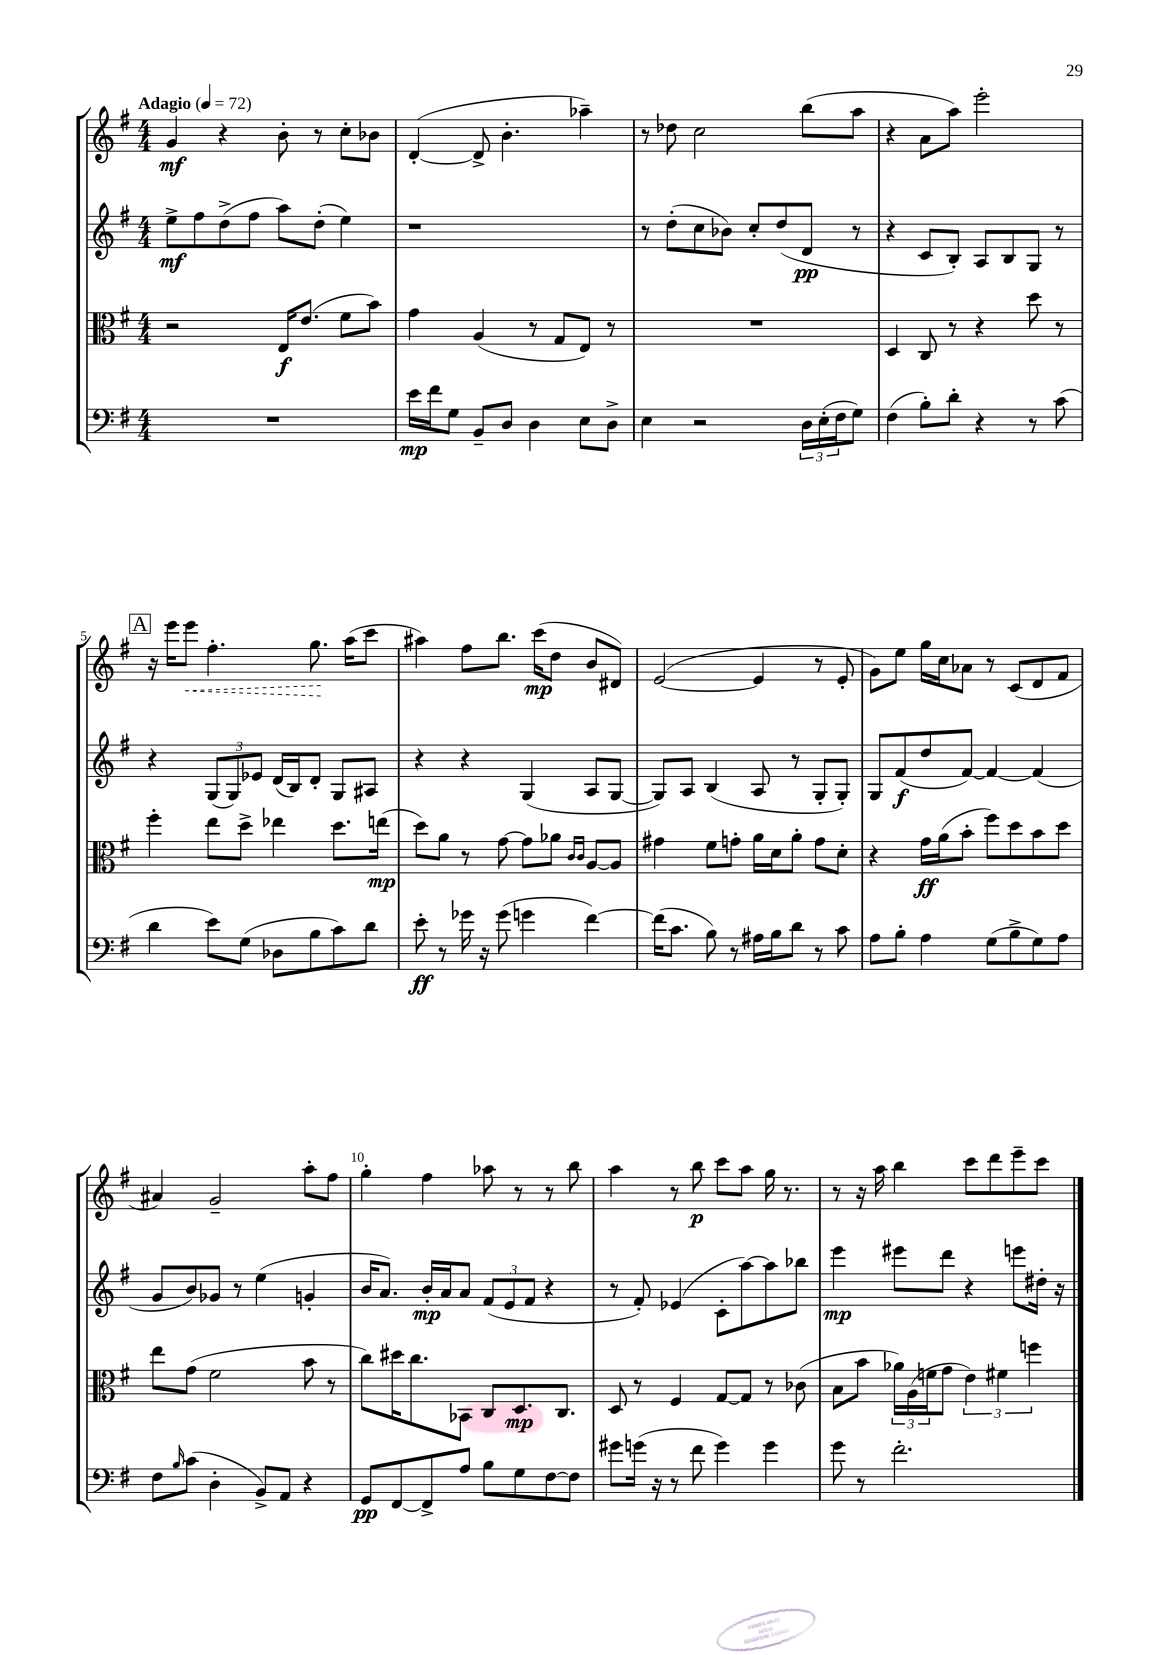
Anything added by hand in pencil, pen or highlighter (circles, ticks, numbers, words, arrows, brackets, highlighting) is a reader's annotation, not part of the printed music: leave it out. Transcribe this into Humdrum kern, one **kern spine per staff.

**kern	**dynam	**kern	**dynam	**kern	**dynam	**kern	**dynam
*part4	*part4	*part3	*part3	*part2	*part2	*part1	*part1
*staff4	*staff4	*staff3	*staff3	*staff2	*staff2	*staff1	*staff1
*clefF4	*	*clefC3	*	*clefG2	*	*clefG2	*
*k[f#]	*	*k[f#]	*	*k[f#]	*	*k[f#]	*
*M4/4	*	*M4/4	*	*M4/4	*	*M4/4	*
*MM72	*	*MM72	*	*MM72	*	*MM72	*
=1	=1	=1	=1	=1	=1	=1	=1
!	!	!	!	!	!	!LO:TX:a:B:t=Adagio	!
1r	.	2r	.	8ee^\L	mf	4g/	mf
.	.	.	.	8ff#\	.	.	.
.	.	.	.	(8dd^\	.	4r	.
.	.	.	.	8ff#\J	.	.	.
.	.	16E/KL	f	8aa\L)	.	8b'\	.
.	.	(8.e/J	.	.	.	.	.
.	.	.	.	(8dd'\J	.	8r	.
.	.	8f#\L	.	4ee\)	.	8cc'\L	.
.	.	8b\J)	.	.	.	8b-X\J	.
=2	=2	=2	=2	=2	=2	=2	=2
16e\LL	mp	4g\	.	1r	.	([4d'/	.
16f#\J	.	.	.	.	.	.	.
8G\J	.	.	.	.	.	.	.
8BB~/L	.	(4A/	.	.	.	8d^/]	.
8D/J	.	.	.	.	.	4.b'\	.
4D\	.	8r	.	.	.	.	.
.	.	8G/L	.	.	.	.	.
8E\L	.	8E/J)	.	.	.	4aa-X~\)	.
8D^\J	.	8r	.	.	.	.	.
=3	=3	=3	=3	=3	=3	=3	=3
4E\	.	1r	.	8r	.	8r	.
.	.	.	.	(8dd'\L	.	8dd-X\	.
2r	.	.	.	8cc\	.	2cc\	.
.	.	.	.	8b-X\J)	.	.	.
.	.	.	.	8cc'/L	.	.	.
.	.	.	.	(8dd/	.	.	.
24D\LL	.	.	.	8d/J	pp	(8bb\L	.
(24E'\	.	.	.	.	.	.	.
24F#\J	.	.	.	.	.	.	.
8G\J)	.	.	.	8r	.	8aa\J	.
=4	=4	=4	=4	=4	=4	=4	=4
(4F#\	.	4D/	.	4r	.	4r	.
8B'\L)	.	8C/	.	8c/L	.	8a\L	.
8d'\J	.	8r	.	8B'/J)	.	8aa\J)	.
4r	.	4r	.	8A/L	.	2eee'\	.
.	.	.	.	8B/	.	.	.
8r	.	8dd\	.	8G/J	.	.	.
(8c\	.	8r	.	8r	.	.	.
!!LO:LB:g=z
!!LO:REH:place=s1:t=A
=5	=5	=5	=5	=5	=5	=5	=5
4d\	.	4ff#'\	.	4r	.	16r	.
.	.	.	.	.	.	16eee\KL	.
!	!	!	!	!	!	!	!LO:HP:b
.	.	.	.	.	.	8eee\J	<
8e\L)	.	8ee\L	.	(12G/L	.	4.ff#'\	.
.	.	.	.	12G/)	.	.	.
(8G\J	.	8dd^\J	.	.	.	.	.
.	.	.	.	12e-X/J	.	.	.
8D-X\L	.	4ee-X\	.	(16d/LL	.	.	.
.	.	.	.	16B/J)	.	.	.
8B\	.	.	.	8d'/J	.	8.gg\	.
8c\)	.	8.dd\L	.	8G/L	.	.	.
.	.	.	.	.	.	(16aa\KL	[
8d\J	.	.	.	8A#X/J	.	8ccc\J	.
.	.	(16een\Jk	mp	.	.	.	.
=6	=6	=6	=6	=6	=6	=6	=6
8e'\	ff	8dd\L)	.	4r	.	4aa#X\)	.
8r	.	8a\J	.	.	.	.	.
16g-X\	.	8r	.	4r	.	8ff#\L	.
16r	.	.	.	.	.	.	.
(8g-\	.	[8g\	.	.	.	8.bb\J	.
4gn\	.	8g\L]	.	(4G/	.	.	.
.	.	.	.	.	.	(16ccc\KL	mp
.	.	8a-X\J	.	.	.	8dd\J	.
.	.	16qqc/LL	.	.	.	.	.
.	.	16qqc/JJ	.	.	.	.	.
[4f#\)	.	[8A/L	.	8A/L	.	8b/L	.
.	.	8A/J]	.	[8G/J	.	8d#X/J)	.
=7	=7	=7	=7	=7	=7	=7	=7
(16f#\KL]	.	4g#X\	.	8G/L])	.	([2e/	.
8.c\J	.	.	.	.	.	.	.
.	.	.	.	8A/J	.	.	.
8B\)	.	8f#\L	.	(4B/	.	.	.
8r	.	8gn'\J	.	.	.	.	.
16A#X\LL	.	16a\LL	.	8A/	.	4e/]	.
16B\J	.	16d\J	.	.	.	.	.
8d\J	.	8a'\J	.	8r	.	.	.
8r	.	8g\L	.	8G'/L	.	8r	.
8c\	.	8d'\J	.	8G'/J)	.	8e'/	.
=8	=8	=8	=8	=8	=8	=8	=8
8A\L	.	4r	.	8G/L	.	8g\L)	.
8B'\J	.	.	.	(8f#/	f	8ee\J	.
4A\	.	16g\LL	ff	8dd/	.	16gg\LL	.
.	.	(16a\J	.	.	.	16cc\J	.
.	.	8b'\J	.	[8f#/J)	.	8a-X\J	.
(8G\L	.	8ff#\L)	.	4f#/_	.	8r	.
8B^\	.	8dd\	.	.	.	(8c/L	.
8G\)	.	8b\	.	(4f#/]	.	8d/	.
8A\J	.	8dd\J	.	.	.	8f#/J	.
!!LO:LB:g=z
=9	=9	=9	=9	=9	=9	=9	=9
8F#\L	.	8ee\L	.	8g/L	.	4a#X/)	.
16qqB/	.	.	.	.	.	.	.
(8c\J	.	(8g\J	.	8b/)	.	.	.
4D'\	.	2f#\	.	8g-X/J	.	2g~/	.
.	.	.	.	8r	.	.	.
8BB^/L)	.	.	.	(4ee\	.	.	.
8AA/J	.	.	.	.	.	.	.
4r	.	8b\	.	4gn'/	.	8aa'\L	.
.	.	8r	.	.	.	8ff#\J	.
=10	=10	=10	=10	=10	=10	=10	=10
8GG/L	pp	8cc\L)	.	16b/KL	.	4gg'\	.
.	.	.	.	8.a/J)	.	.	.
[8FF#/	.	16dd#X\K	.	.	.	.	.
.	.	8.cc\	.	.	.	.	.
8FF#^/]	.	.	.	16b'/LL	mp	4ff#\	.
.	.	.	.	16a/J	.	.	.
8A/J	.	8BB-X\J	.	8a/J	.	.	.
8B\L	.	8C/L	.	(12f#/L	.	8aa-X\	.
.	.	.	.	12e/	.	.	.
8G\	.	8.D/	mp	.	.	8r	.
.	.	.	.	12f#/J	.	.	.
[8F#\	.	.	.	4r	.	8r	.
.	.	8.C/J	.	.	.	.	.
8F#\J]	.	.	.	.	.	8bb\	.
=11	=11	=11	=11	=11	=11	=11	=11
8g#X\L	.	8D/	.	8r	.	4aa\	.
(16gn\Jk	.	8r	.	8f#'/)	.	.	.
16r	.	.	.	.	.	.	.
8r	.	4F#/	.	(4e-X/	.	8r	.
8f#\	.	.	.	.	.	8bb\	p
4g\)	.	[8G/L	.	8c'\L	.	8ccc\L	.
.	.	8G/J]	.	[8aa\)	.	8aa\J	.
4g\	.	8r	.	8aa\]	.	16gg\	.
.	.	.	.	.	.	8.r	.
.	.	(8c-X\	.	8bb-X\J	.	.	.
=12	=12	=12	=12	=12	=12	=12	=12
8g\	.	8B\L	.	4eee\	mp	8r	.
8r	.	8b\J	.	.	.	16r	.
.	.	.	.	.	.	16aa\	.
2.f#'\	.	24a-X\LL)	.	8eee#X\L	.	4bb\	.
.	.	(24A\	.	.	.	.	.
.	.	24fn\J	.	.	.	.	.
.	.	8g\J	.	8ddd\J	.	.	.
.	.	6e\)	.	4r	.	8ccc\L	.
.	.	.	.	.	.	8ddd\	.
.	.	6f#X\	.	.	.	.	.
.	.	.	.	8eeen\L	.	8eee~\	.
.	.	6ffn\	.	.	.	.	.
.	.	.	.	16dd#X'\Jk	.	8ccc\J	.
.	.	.	.	16r	.	.	.
==	==	==	==	==	==	==	==
*-	*-	*-	*-	*-	*-	*-	*-
